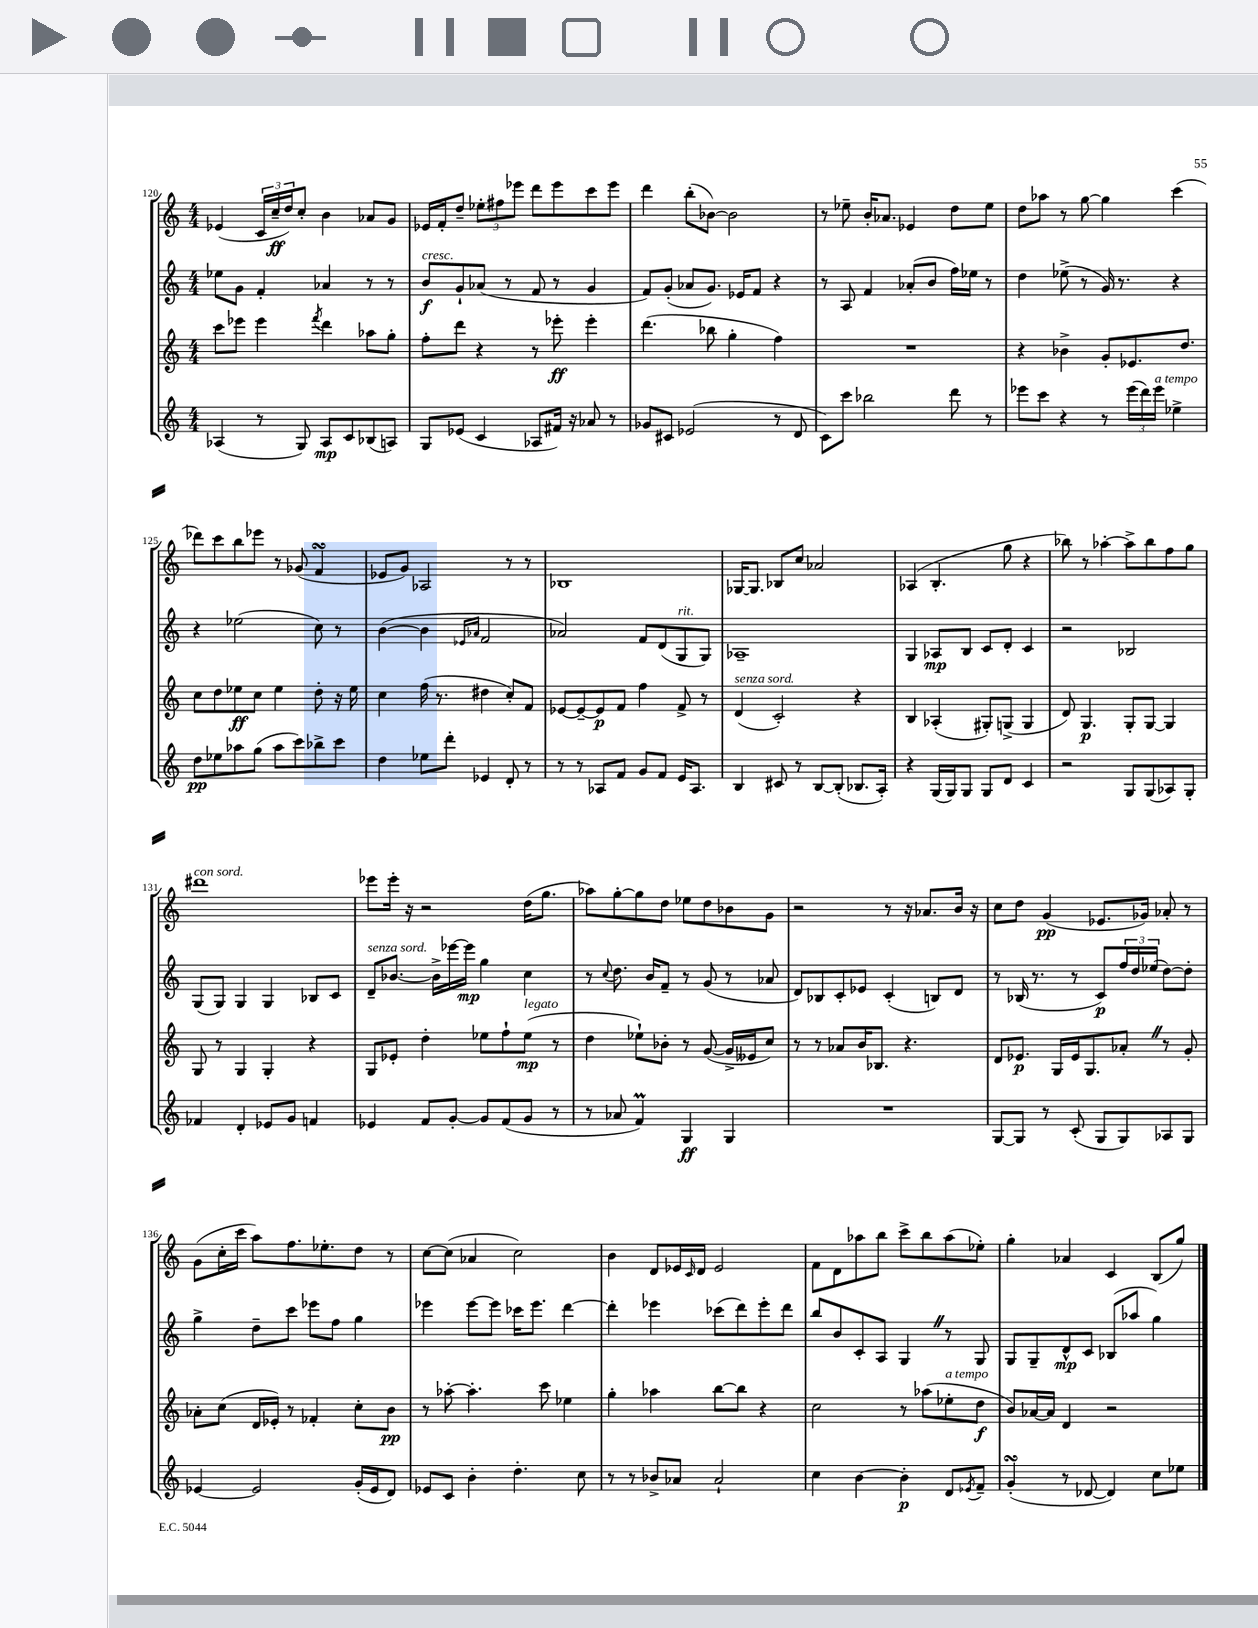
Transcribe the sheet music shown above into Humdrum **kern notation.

**kern	**dynam	**kern	**dynam	**kern	**dynam	**kern	**dynam
*part4	*part4	*part3	*part3	*part2	*part2	*part1	*part1
*staff4	*staff4	*staff3	*staff3	*staff2	*staff2	*staff1	*staff1
*clefG2	*	*clefG2	*	*clefG2	*	*clefG2	*
*k[]	*	*k[]	*	*k[]	*	*k[]	*
*M4/4	*	*M4/4	*	*M4/4	*	*M4/4	*
=120	=120	=120	=120	=120	=120	=120	=120
(4A-X/	.	8ccc\L	.	8ee-X\L	.	(4e-X/	.
.	.	8eee-X\J	.	8g\J	.	.	.
8r	.	4eee-\	.	4f'/	.	24c/LL	.
.	.	.	.	.	.	24cc~/	ff
.	.	.	.	.	.	24dd/J)	.
8G/)	.	.	.	.	.	8cc'/J	.
.	.	8qfff/	.	.	.	.	.
8A-/L	mp	4ddd\	.	4a-X/	.	4b\	.
8c/	.	.	.	.	.	.	.
(8B-X/	.	8aa-X\L	.	8r	.	8a-X/L	.
8An/J)	.	8gg'\J	.	8r	.	8g/J	.
=121	=121	=121	=121	=121	=121	=121	=121
!	!	!	!	!LO:TX:a:i:t=cresc.	!	!	!
8G/L	.	8ff'\L	.	8b/L	f	16e-X/LL	.
.	.	.	.	.	.	16f'/J	.
(8e-X/J	.	8ddd\J	.	8g`/	.	8dd~/J	.
4c/	.	4r	.	(8a-X/J	.	12ee-X'\L	.
.	.	.	.	.	.	12ff#X\	.
.	.	.	.	8r	.	.	.
.	.	.	.	.	.	12eee-X\J	.
8A-X/L	.	8r	.	8f/	.	8ddd\L	.
16f#X/Jk)	.	8eee-X'\	ff	8r	.	8eee-\	.
16r	.	.	.	.	.	.	.
8a-X/	.	4eee-'\	.	4g/	.	8ccc\	.
8r	.	.	.	.	.	8eee-\J	.
=122	=122	=122	=122	=122	=122	=122	=122
8g-X/L	.	(4.ddd\	.	8f/L)	.	4ddd\	.
8c#X/J	.	.	.	(8g'/J	.	.	.
(2e-X/	.	.	.	8a-X/L	.	(8bb'\L	.
.	.	8bb-X\	.	8.g/J)	.	[8b-X\J)	.
.	.	4gg'\	.	.	.	2b-\]	.
.	.	.	.	16e-X/KL	.	.	.
.	.	.	.	8f/J	.	.	.
8r	.	4ff\)	.	4r	.	.	.
8d/	.	.	.	.	.	.	.
=123	=123	=123	=123	=123	=123	=123	=123
8c\L)	.	1r	.	8r	.	8r	.
8ccc\J	.	.	.	8A/	.	8ee-X~\	.
2bb-X\	.	.	.	4f/	.	16b'/KL	.
.	.	.	.	.	.	8.a-X/J	.
.	.	.	.	(8a-X'/L	.	4e-X/	.
.	.	.	.	8b/J	.	.	.
8ddd\	.	.	.	16ff\LL)	.	8dd\L	.
.	.	.	.	16ee-X\JJ	.	.	.
8r	.	.	.	8r	.	8ee-\J	.
=124	=124	=124	=124	=124	=124	=124	=124
8eee-X\L	.	4r	.	4dd\	.	8dd\L	.
8ccc\J	.	.	.	.	.	8aa-X\J	.
4r	.	4b-X^\	.	(8ee-X^\	.	8r	.
.	.	.	.	8r	.	[8gg\	.
8r	.	8g'/L	.	16g/)	.	4gg\]	.
.	.	.	.	8.r	.	.	.
(24eee-\LL	.	8.e-X/	.	.	.	.	.
24ddd\)	.	.	.	.	.	.	.
!LO:TX:a:i:t=a tempo	!	!	!	!	!	!	!
24eee-\JJ	.	.	.	.	.	.	.
4ee-X^\	.	.	.	4r	.	(4ccc\	.
.	.	8.dd/J	.	.	.	.	.
!!LO:LB:g=z
=125	=125	=125	=125	=125	=125	=125	=125
8dd\L	pp	8cc\L	.	4r	.	8ddd-X\L)	.
8ee-X\	.	8dd\	.	.	.	8ccc\	.
8aa-X\	.	8ee-X\	ff	(2ee-X\	.	8bb\	.
(8gg\J	.	8cc\J	.	.	.	8eee-X\J	.
8aa-\L	.	4ee-\	.	.	.	8r	.
8ccc\)	.	.	.	.	.	(8g-X/	.
8bb-X^\	.	8dd'\	.	8cc\)	.	4fsSSs/	.
8ccc\J	.	16r	.	8r	.	.	.
.	.	16ee-\	.	.	.	.	.
=126	=126	=126	=126	=126	=126	=126	=126
4dd\	.	4cc\	.	([4b\	.	8e-X/L	.
.	.	.	.	.	.	8g/J)	.
8ee-X\L	.	(16ff\	.	4b\]	.	2A-X/	.
.	.	8.r	.	.	.	.	.
8ddd'\J	.	.	.	.	.	.	.
.	.	.	.	16qqe-X/LL	.	.	.
.	.	.	.	16qqa-X/JJ	.	.	.
4e-X/	.	4dd#X\	.	2f/	.	.	.
8d'/	.	8cc'/L)	.	.	.	8r	.
8r	.	8f/J	.	.	.	8r	.
=127	=127	=127	=127	=127	=127	=127	=127
8r	.	[8e-X/L	.	2a-X/)	.	1B-X	.
8r	.	8e-~/_	.	.	.	.	.
8A-X/L	.	8e-/]	p	.	.	.	.
8f/J	.	8f/J	.	.	.	.	.
8g/L	.	4ff\	.	8f/L	.	.	.
8f/J	.	.	.	(8d/	.	.	.
!	!	!	!	!LO:TX:a:i:t=rit.	!	!	!
16e/KL	.	8f^/	.	8G/	.	.	.
8.A-/J	.	.	.	.	.	.	.
.	.	8r	.	8G/J)	.	.	.
=128	=128	=128	=128	=128	=128	=128	=128
!	!	!LO:TX:a:i:t=senza sord.	!	!	!	!	!
4B/	.	(4d/	.	1A-X~	.	[16G-X/KL	.
.	.	.	.	.	.	8.G-/J]	.
8c#X/	.	2c'/)	.	.	.	8B-X/L	.
8r	.	.	.	.	.	8cc/J	.
[8B/L	.	.	.	.	.	2a-X/	.
(8B'/J]	.	.	.	.	.	.	.
8.B-X/L	.	4r	.	.	.	.	.
16A'/Jk)	.	.	.	.	.	.	.
=129	=129	=129	=129	=129	=129	=129	=129
4r	.	4B/	.	4G/	.	(4A-X/	.
(16G/LL	.	(4A-X'/	.	8A-X/L	mp	4.B'/	.
16G/J)	.	.	.	.	.	.	.
8G/J	.	.	.	8B/J	.	.	.
8G/L	.	8G#X'/L)	.	8c/L	.	.	.
8d/J	.	(8Gn^/J	.	8d'/J	.	8gg\	.
4c/	.	4G/	.	4c/	.	4r	.
=130	=130	=130	=130	=130	=130	=130	=130
2r	.	8d/)	.	2r	.	8bb-X\)	.
.	.	4.G/	p	.	.	8r	.
.	.	.	.	.	.	[4aa-X'\	.
8G/L	.	8G'/L	.	2B-X/	.	8aa-^\L]	.
(8G/	.	[8G/J	.	.	.	8bb-\	.
8A-X/)	.	4G/]	.	.	.	8ff\	.
8G'/J	.	.	.	.	.	8gg\J	.
!!LO:LB:g=z
=131	=131	=131	=131	=131	=131	=131	=131
!	!	!	!	!	!	!LO:TX:a:i:t=con sord.	!
4f-X/	.	8G/	.	(8G/L	.	1ddd#X	.
.	.	8r	.	8G/J)	.	.	.
4d'/	.	4G/	.	4G/	.	.	.
8e-X/L	.	4G'/	.	4G/	.	.	.
8g/J	.	.	.	.	.	.	.
4fn/	.	4r	.	8B-X/L	.	.	.
.	.	.	.	8c/J	.	.	.
=132	=132	=132	=132	=132	=132	=132	=132
!	!	!	!	!LO:TX:a:i:t=senza sord.	!	!	!
4e-X/	.	8G/L	.	8d~/L	.	8eee-X\L	.
.	.	8e-X'/J	.	[8.b-X/J	.	16eee-'\Jk	.
.	.	.	.	.	.	16r	.
8f/L	.	4dd'\	.	.	.	2r	.
.	.	.	.	16b-^\LL]	.	.	.
[8g'/J	.	.	.	[16eee-X\	.	.	.
.	.	.	.	16eee-\JJ]	mp	.	.
8g/L]	.	8ee-X\L	.	4gg\	.	.	.
(8f/	.	8ff`\	.	.	.	.	.
!	!	!LO:TX:a:i:t=legato	!	!	!	!	!
8g/J	.	(8ee-\J	mp	4cc\	.	(16dd\KL	.
.	.	.	.	.	.	8.gg\J	.
8r	.	8r	.	.	.	.	.
=133	=133	=133	=133	=133	=133	=133	=133
8r	.	4dd\	.	8r	.	8aa-X\L)	.
.	.	.	.	8qqcc/	.	.	.
8a-X/	.	.	.	8.dd\	.	[8gg'\	.
4fM/)	.	8ee-X`\L)	.	.	.	8gg\]	.
.	.	.	.	16b/KL	.	.	.
.	.	8b-X'\J	.	8f~/J	.	8dd\J	.
4G/	ff	8r	.	8r	.	8ee-X\L	.
.	.	([8g/	.	(8g/	.	8dd\	.
4G/	.	16g^/LL]	.	8r	.	8b-X\	.
.	.	16e--X/J	.	.	.	.	.
.	.	8cc/J)	.	8a-X/	.	8g\J	.
=134	=134	=134	=134	=134	=134	=134	=134
1r	.	8r	.	8d/L)	.	2r	.
.	.	8r	.	8B-X/	.	.	.
.	.	8a-X/L	.	8c'/	.	.	.
.	.	16b/K	.	8e-X/J	.	.	.
.	.	8.B-X/J	.	.	.	.	.
.	.	.	.	(4c'/	.	8r	.
.	.	4.r	.	.	.	16r	.
.	.	.	.	.	.	8.a-X/L	.
.	.	.	.	8Bn/L)	.	.	.
.	.	.	.	8d/J	.	16b/Jk	.
.	.	.	.	.	.	16r	.
=135	=135	=135	=135	=135	=135	=135	=135
[8G/L	.	8d/L	.	8r	.	8cc\L	.
8G/J]	.	8.e-X/J	p	(16B-X/	.	8dd\J	.
.	.	.	.	8.r	.	.	.
8r	.	.	.	.	.	(4g/	pp
.	.	16G/LL	.	.	.	.	.
(8c'/	.	16e-/J	.	8r	.	.	.
.	.	8.G/	.	.	.	.	.
8G/L	.	.	.	8c/L)	p	8.e-X/L	.
8G/)	.	8a-X'Z/J	.	24ff/L	.	.	.
.	.	.	.	24dd/	.	.	.
.	.	.	.	.	.	16g-X/Jk)	.
.	.	.	.	(24ee-X/JJ	.	.	.
8A-X/	.	8r	.	[8dd\L)	.	8a-X'/	.
8G/J	.	8g'/	.	8dd'\J]	.	8r	.
!!LO:LB:g=z
=136	=136	=136	=136	=136	=136	=136	=136
[4e-X/	.	8a-X'\L	.	4gg^\	.	(8g\L	.
.	.	(8cc\J	.	.	.	16cc'\L	.
.	.	.	.	.	.	16ccc\JJ	.
2e-/]	.	16d/LL	.	8dd~\L	.	8aa\L)	.
.	.	16e-X'/JJ)	.	.	.	.	.
.	.	8r	.	8ccc\J	.	8.ff\	.
.	.	4f-X'/	.	8eee-X\L	.	.	.
.	.	.	.	.	.	8.ee-X'\	.
.	.	.	.	8ff\J	.	.	.
(16g'/LL	.	8cc'\L	.	4gg\	.	8dd\J	.
16e-/J	.	.	.	.	.	.	.
8d/J)	.	8b\J	pp	.	.	8r	.
=137	=137	=137	=137	=137	=137	=137	=137
8e-X/L	.	8r	.	4eee-X\	.	[8cc\L	.
8c/J	.	[8aa-X'\	.	.	.	(8cc\J]	.
4b'\	.	4.aa-'\]	.	[8eee-\L	.	4a-X/	.
.	.	.	.	8eee-\J]	.	.	.
4.dd'\	.	.	.	16ccc-X\KL	.	2cc\)	.
.	.	.	.	8.eee-\J	.	.	.
.	.	8ccc\	.	.	.	.	.
.	.	4ee-X\	.	[4ddd\	.	.	.
8cc\	.	.	.	.	.	.	.
=138	=138	=138	=138	=138	=138	=138	=138
8r	.	4gg'\	.	4ddd'\]	.	4b\	.
8r	.	.	.	.	.	.	.
8b-X^/L	.	4aa-X\	.	4eee-X\	.	8d/L	.
8a-X/J	.	.	.	.	.	16e-X/L	.
.	.	.	.	.	.	16qqc/	.
.	.	.	.	.	.	16d/JJ	.
2a-`/	.	[8bb\L	.	(8ccc-X\L	.	2e-/	.
.	.	8bb\J]	.	8ddd\)	.	.	.
.	.	4r	.	8eee-'\	.	.	.
.	.	.	.	8ddd\J	.	.	.
=139	=139	=139	=139	=139	=139	=139	=139
4cc\	.	2cc\	.	8bb/L	.	8f\L	.
.	.	.	.	8b/	.	8d\	.
[4b\	.	.	.	8c'/	.	8aa-X\	.
.	.	.	.	8A/J	.	8bb\J	.
4b'\]	p	8r	.	4GZ/	.	8ccc^\L	.
.	.	(8aa-X\L	.	.	.	8bb\	.
!	!	!LO:TX:a:i:t=a tempo	!	!	!	!	!
8d/L	.	8ee-X'\	.	8r	.	(8aa-\	.
8qe-X/	.	.	.	.	.	.	.
8f~/J	.	8dd\J	f	8G/	.	8ee-X'\J)	.
=140	=140	=140	=140	=140	=140	=140	=140
(4gsSSS'/	.	8b/L)	.	8G/L	.	4gg'\	.
.	.	[16a-X/L	.	8G~/	.	.	.
.	.	16a-/JJ]	.	.	.	.	.
8r	.	4d/	.	8d^^/	mp	4a-X/	.
[8d-X/	.	.	.	8c/J	.	.	.
4d-/])	.	2r	.	(8B-X/L	.	4c/	.
.	.	.	.	8aa-X/J	.	.	.
8cc\L	.	.	.	4gg\)	.	(8B/L	.
8ee-X\J	.	.	.	.	.	8gg/J)	.
==	==	==	==	==	==	==	==
*-	*-	*-	*-	*-	*-	*-	*-
